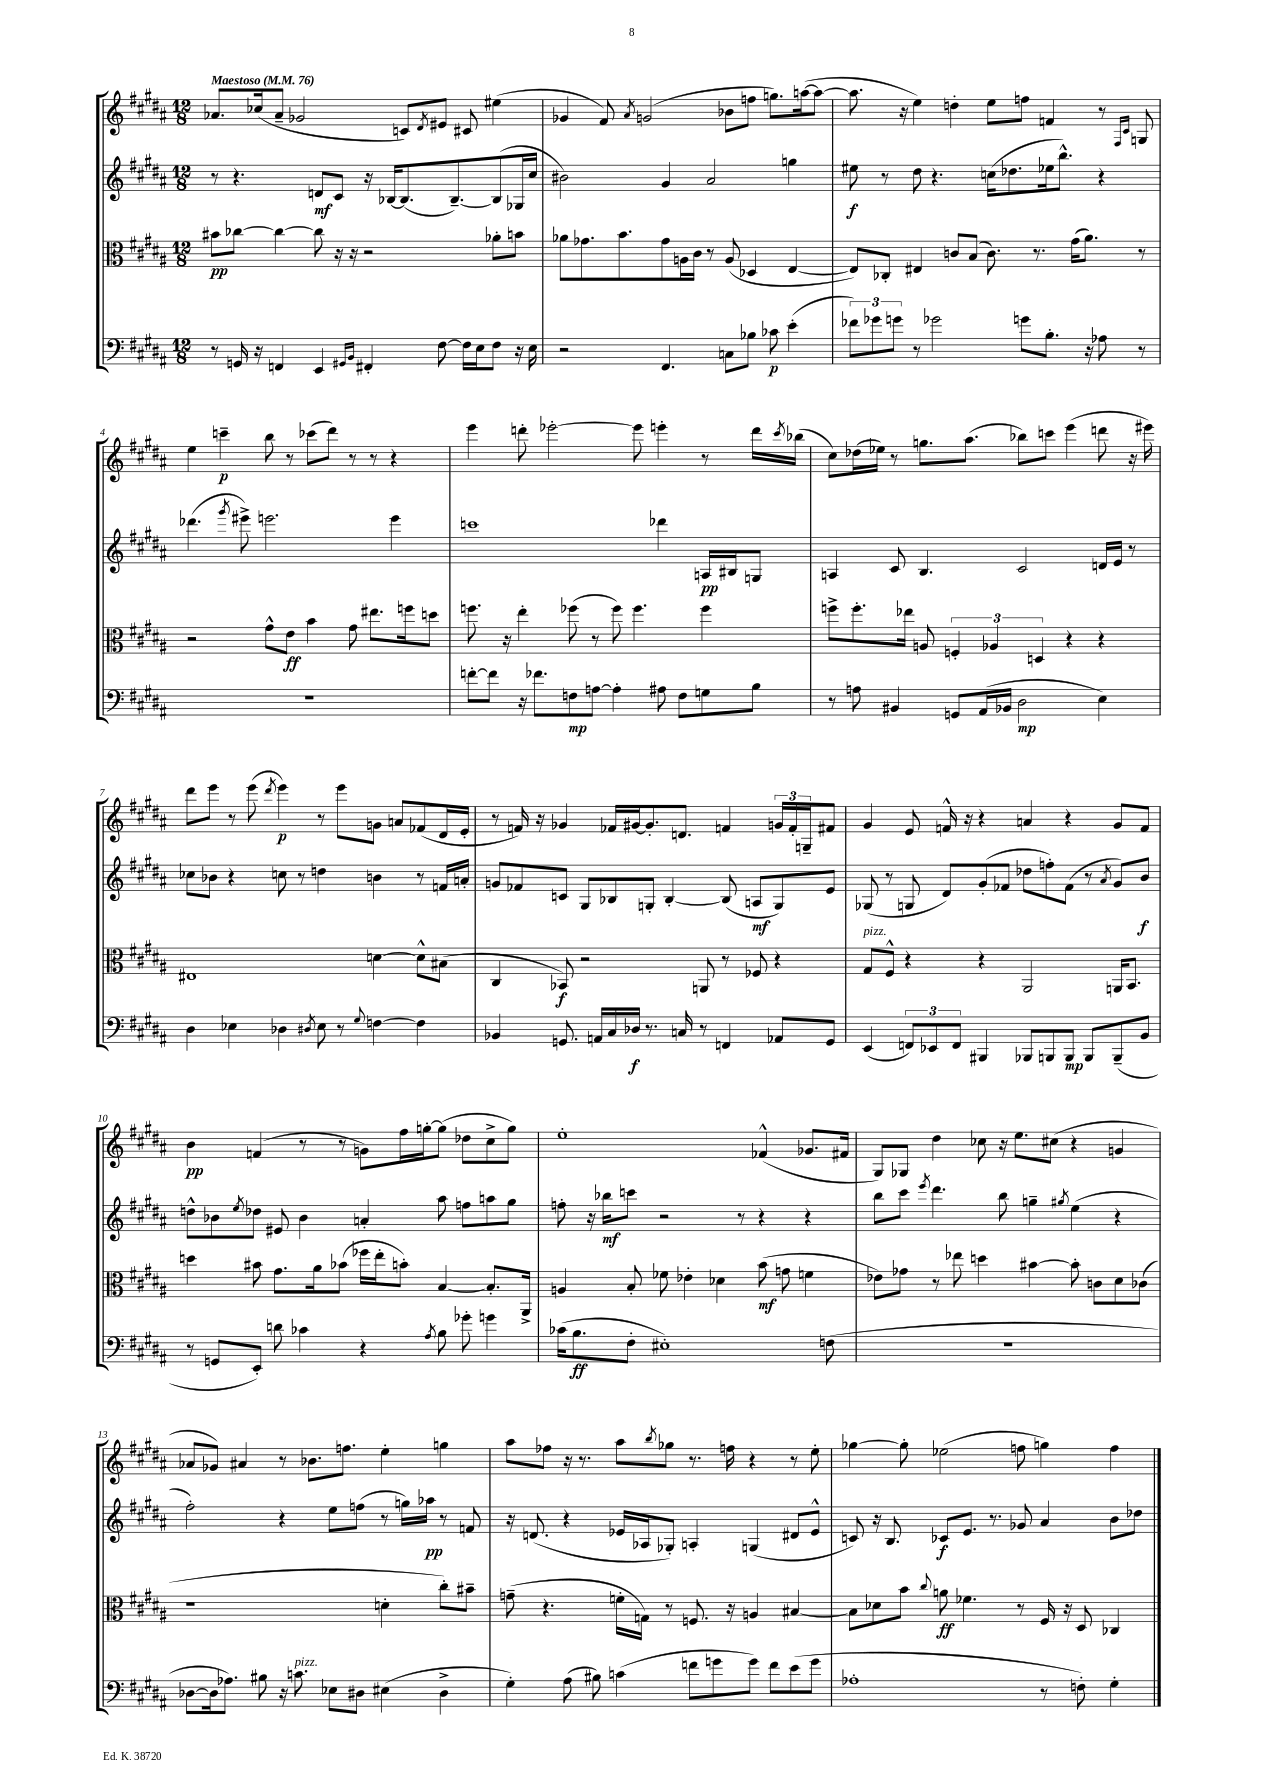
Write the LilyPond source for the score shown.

<<
\new StaffGroup <<
\new Staff = "s0" {
    \clef treble \key b \major \numericTimeSignature \time 12/8 \tempo "Maestoso" 4 = 76
    aes'8. ces''16( aes'8-- ges'2 c'8) \acciaccatura { dis'8 } eis'8 cis'8 eis''4( |
    ges'4 fis'8) \acciaccatura { ais'8 } g'2( bes'8 f''8 g''8.) a''16~( a''8~ |
    a''8. r16 e''4) d''4-. e''8 f''8 f'4 r8 \grace { fis16 cis'16 } g8 |
    e''4 c'''4--\p b''8 r8 ces'''8( dis'''8) r8 r8 r4 |
    e'''4 d'''8-. ees'''2~-. ees'''8 e'''4-. r8 d'''16 \acciaccatura { cis'''8 } bes''16( |
    cis''8) des''16( ees''16) r8 g''8. ais''8.( bes''8) c'''8 e'''4( d'''8 r16 eis'''16) |
    dis'''8 e'''8 r8 e'''8( \acciaccatura { dis'''8 } e'''4\p) r8 e'''8 g'8 a'8 fes'8( dis'16 e'16-. |
    r8 f'16) r16 ges'4 fes'16 gis'16~ gis'8.-. d'8. f'4 \tuplet 3/2 { g'16 f'16-. g16-- } fis'8 |
    gis'4 e'8 f'16-^ r16 r4 a'4 r4 gis'8 f'8 |
    b'4\pp f'4( r8 r8 g'8) fis''16 g''16~-. g''8( des''8 cis''8-> g''8) |
    e''1-. fes'4-^( ges'8. fis'16 |
    gis8) ges8 dis''4 ces''8 r16 e''8. cis''8( r4 g'4 |
    aes'8 ges'8) ais'4 r8 bes'8. f''8. e''4-. g''4 |
    ais''8 fes''8 r16 r8. ais''8 \acciaccatura { b''8 } ges''8 r8. f''16 r4 r8 e''8-. |
    ges''4~ ges''8-. ees''2( f''8 g''4) f''4 \bar "|." |
}
\new Staff = "s1" {
    \clef treble \key b \major \numericTimeSignature \time 12/8
    r8 r4. d'8\mf cis'8 r16 bes16~ bes8.( bes8.~--) bes8( ges16 cis''16 |
    bis'2) gis'4 ais'2 g''4 |
    eis''8\f r8 dis''8 r4. c''16( des''8. ees''16 b''8.-^) r4 |
    des'''4.( \acciaccatura { gis'''8 } eis'''8->) e'''2. e'''4 |
    c'''1 des'''4 a16\pp bis16 g8 |
    a4 cis'8 b4. cis'2 d'16 e'16 r8 |
    ces''8 bes'8 r4 c''8 r8 d''4 b'4 r8 f'16 a'16-. |
    g'8 fes'8 c'8 gis8 bes8 g8-. bes4~-. bes8( a8\mf g8) e'8 |
    ges8( r8 g8 dis'8) gis'8-.( fes'8 des''8 f''8-.) fes'8( r8 \acciaccatura { ais'8 } gis'8) b'8\f |
    d''8-^ bes'8 \acciaccatura { e''8 } des''8 eis'8 bes'4 a'4-. ais''8 f''8 a''8 gis''8 |
    f''8-. r16 bes''16\mf c'''8 r2 r8 r4 r4 |
    b''8 cis'''8 \acciaccatura { e'''8 } dis'''4. b''8 g''4-- \acciaccatura { gis''8 } e''4( r4 |
    fis''2-.) r4 e''8 f''8( r8 g''16) aes''16\pp r8 f'8 |
    r16 d'8.( r4 ees'16 aes16 ges8-.) a4-. g4( dis'8 ees'8-^ |
    c'8) r16 b8. ces'8\f e'8. r8. ges'8 ais'4 b'8 des''8 \bar "|." |
}
\new Staff = "s2" {
    \clef alto \key b \major \numericTimeSignature \time 12/8
    bis'8\pp ces''8~ ces''4~ ces''8 r16 r16 r2 aes'8-. b'8 |
    aes'8 ges'8. b'8. ges'8 a16 cis'16 r8 a8( des4 e4~ |
    e8) ces8-. eis4 c'8 b8( c'8.) r8. gis'16( ais'8.) r8 |
    r2 gis'8-^ e'8\ff b'4 gis'8 eis''8. f''16 d''8 |
    f''8. r16 e''4-. fes''8( r8 fes''8) fes''4. fes''4 |
    f''8-> f''8.-. ees''16 a8 \tuplet 3/2 { f4-. aes4 d4 } r4 r4 |
    eis1 d'4~ d'8-^ bis8( |
    cis4 bes,8\f) r2 a,8 r8 fes8 r4 |
    gis8^\markup { \italic "pizz." } fis8-^ r4 r4 ais,2 a,16 b,8. |
    d''4 bis'8 gis'8. ais'16 bes'8( fes''16 e''16-. b'8-.) b4~ b8.-. ais,16-> |
    a4 b8-. fes'8 ees'4-. des'4 b'8\mf( g'8 f'4 |
    ees'8) ges'8 r8 ees''8 d''4 bis'4~ bis'8-. c'8 dis'8 ces'8( |
    r1 d'4-. cis''8-.) bis'8-- |
    g'8--( r4. f'16-. g16) r8 f8. r16 a4 bis4~ |
    bis8 des'8 b'8 \appoggiatura { cis''8 } a'8\ff fes'4. r8 fis16 r16 dis8 ces4 \bar "|." |
}
\new Staff = "s3" {
    \clef bass \key b \major \numericTimeSignature \time 12/8
    r8 g,16 r16 f,4 e,4 \grace { gis,16 b,16 } fis,4-. fis8~ fis16 e16 fis8 r16 e16 |
    r2 fis,4. c8 bes8 ces'8\p e'4-.( |
    \tuplet 3/2 { fes'8) ges'8 g'8 } r8 ges'2 g'8 b8.-. r16 aes8 r8 |
    R1. |
    f'8~-. f'8 r16 fes'8. f8\mp a8~ a4-. ais8 f8 g8 b8 |
    r8 a8 bis,4 g,8 ais,16( bes,16 dis2\mp e4) |
    dis4 ees4 des4 \acciaccatura { dis8 } ees8 r8 \appoggiatura { gis8 } f4~ f4 |
    bes,4 g,8. a,16 cis16 des16\f r8. c16 r8 f,4 aes,8 g,8 |
    e,4( \tuplet 3/2 { f,8) ees,8 f,8 } bis,,4 bes,,8 b,,8 b,,8\mp b,,8 b,,8--( b,8 |
    r8 g,8 e,8-.) d'8 ces'4 r4 \acciaccatura { ais8 } b8 ges'8-. g'4 |
    ces'16( b8.\ff fis8-. eis1-.) f8( |
    R1. |
    des8~ des16 aes8.) bis8 r16 c'8.^\markup { \italic "pizz." } ees8 dis8 eis4( dis4-> |
    gis4-.) ais8( bis8) c'4( f'8 g'8 g'8) f'8 e'8( g'8 |
    aes1-. r8 f8-.) gis4-. \bar "|." |
}
>>
>>
